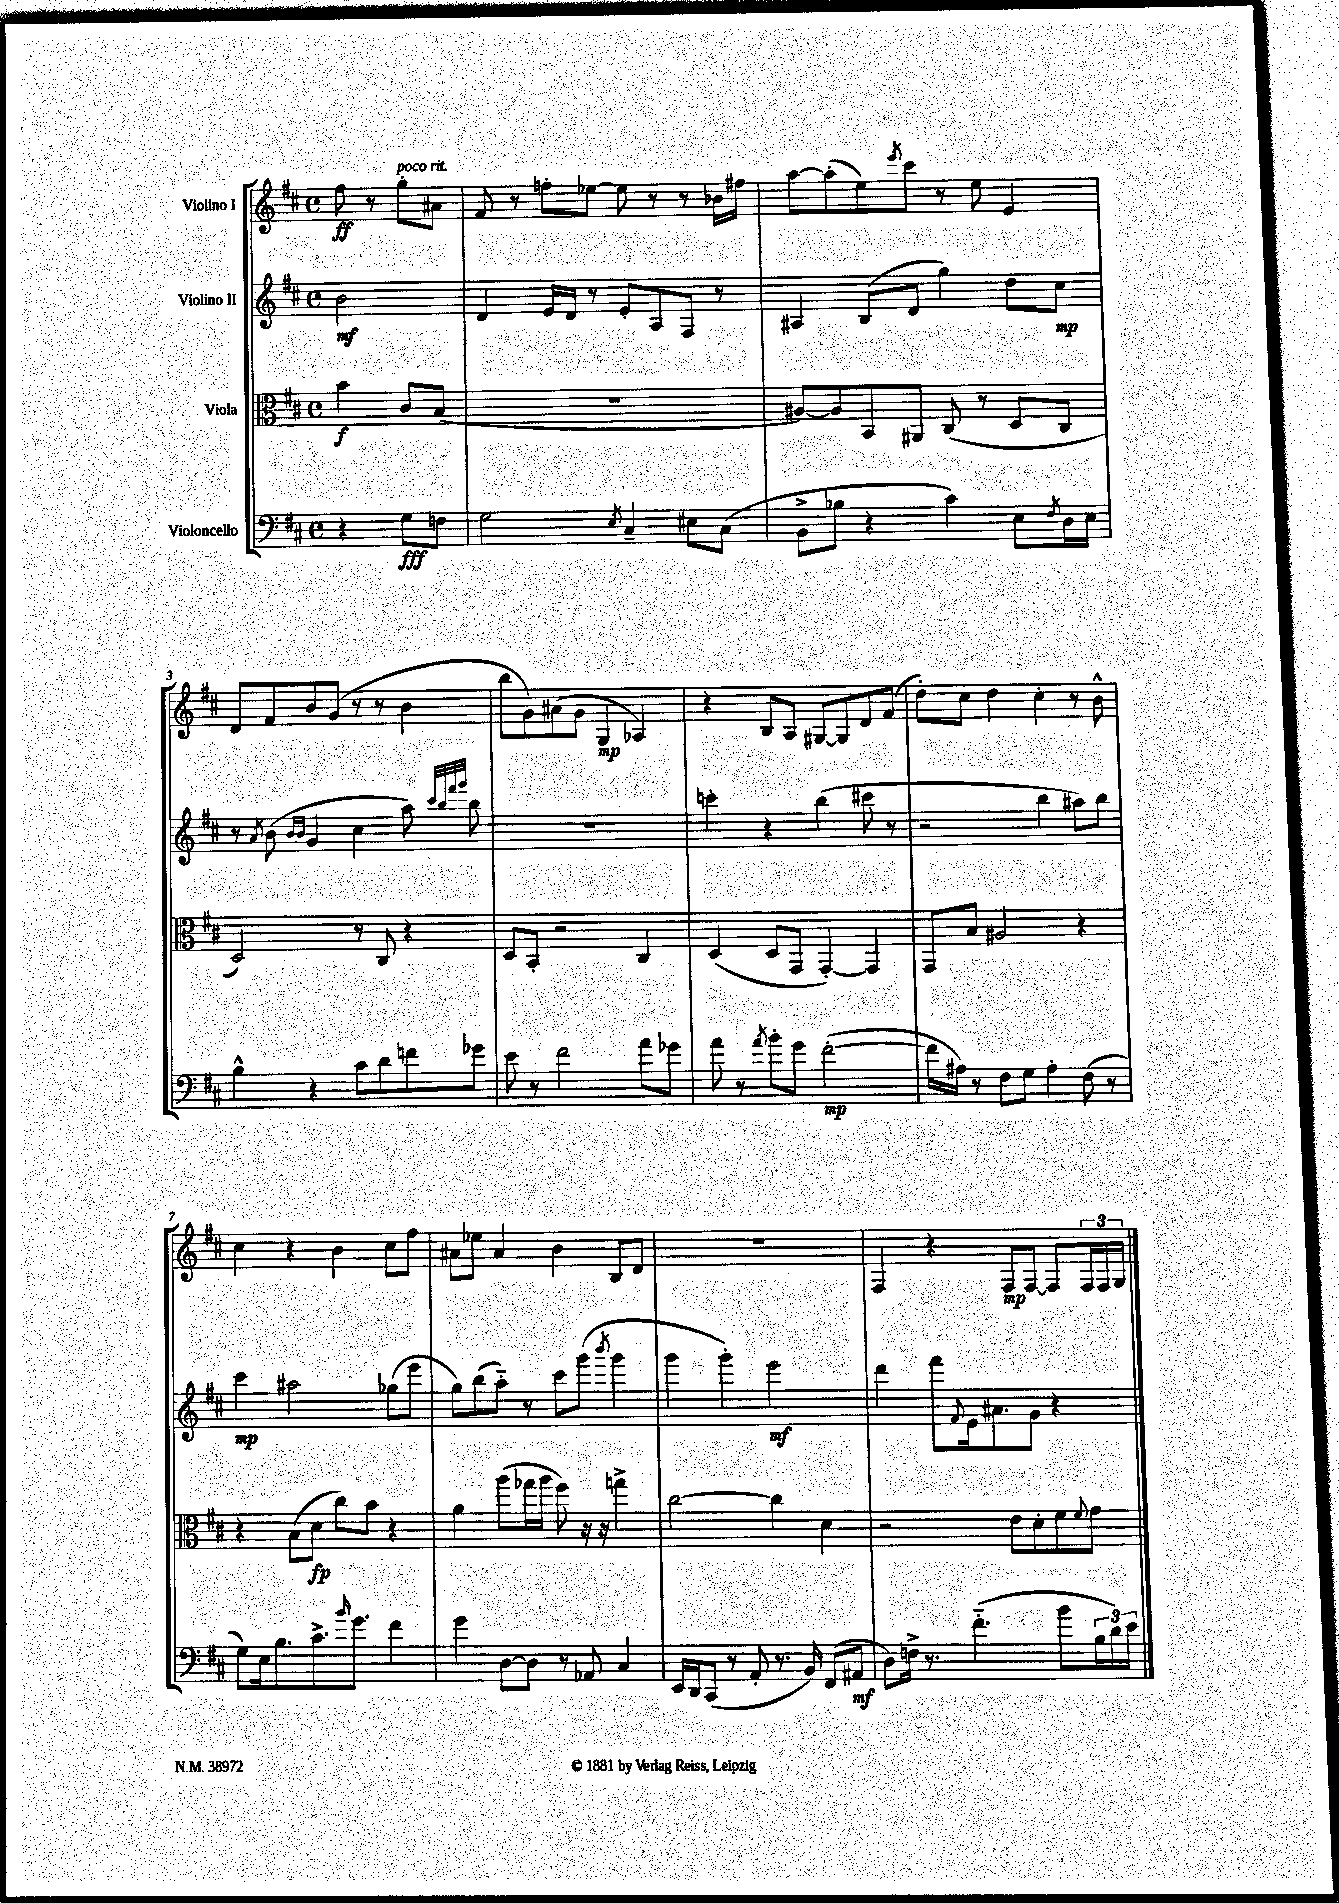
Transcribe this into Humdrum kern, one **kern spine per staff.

**kern	**kern	**kern	**kern
*staff4	*staff3	*staff2	*staff1
*clefF4	*clefC3	*clefG2	*clefG2
*k[f#c#]	*k[f#c#]	*k[f#c#]	*k[f#c#]
*M4/4	*M4/4	*M4/4	*M4/4
*met(c)	*met(c)	*met(c)	*met(c)
4r	4b	2b	8ff#
.	.	.	8r
8G	8c#	.	8gg'
8F	(8B	.	8a#
=	=	=	=
2G	1r	4d	8f#
.	.	.	8r
.	.	16e	8ff'
.	.	16d	.
.	.	8r	[8ee-
8qE	.	.	.
4C#~	.	8e'	8ee-]
.	.	8A	8r
8E#	.	8F#	8r
(8C#	.	8r	16b-
.	.	.	16ff#
=	=	=	=
8BB^	[8A#)	4A#	[8aa
8B-	8A#]	.	(8aa']
4r	8BB	(8B	8ee)
.	.	.	8qeee
.	8AA#	8d	8ccc#
4c#)	(8C#	4gg)	8r
.	8r	.	8ee
8E	8D	8dd	4e
8qF#	.	.	.
16D	8C#	8cc#	.
16E	.	.	.
=	=	=	=
4B^^	2D)	8r	8d
.	.	8qa	.
.	.	(8b	8f#
.	.	16qqb	.
.	.	16qqb	.
4r	.	4g	8b
.	.	.	(8g
8c#	8r	4cc#	8r
8d	8C#	.	8r
8f	4r	8aa)	4b
.	.	32qqccc#	.
.	.	32qqbb	.
.	.	32qqfff#	.
.	.	32qqggg	.
8g-	.	8bb	.
=	=	=	=
8e	8D	1r	8bb
8r	8BB'	.	8g)
2f#	2r	.	(8a#
.	.	.	8g
.	.	.	4G
8a	4C#	.	4A-)
8g-	.	.	.
=	=	=	=
8a	(4D	4ccc'	4r
8r	.	.	.
8qa	.	.	.
8b'	8D	4r	8B
8g	8GG	.	8A
([2f#'	[4GG')	(4bb	[8G#
.	.	.	8G#]
.	4GG]	8ccc#	8d
.	.	8r	(8f#
=	=	=	=
16f#]	8GG	2r	8dd')
16A#)	.	.	.
8r	8B	.	8cc#
8F#	2A#	.	4dd
8G	.	.	.
4A#'	.	4bb	4cc#'
(8F#	4r	8aa#)	8r
8r	.	8bb	8b^^
=	=	=	=
8G)	4r	4ccc#	4cc#
16E	.	.	.
8.B	.	.	.
.	(8B	2aa#	4r
8.c#^	8d	.	.
.	8cc#)	.	4b
16qqb	.	.	.
8.g	.	.	.
.	8b	.	.
4f#	4r	(8gg-	8cc#
.	.	8eee	8ff#
=	=	=	=
4g	4a	8gg)	8a#
.	.	(8bb	8ee-
[8D	(8aa	8aa'~)	4a#
8D]	16gg-	8r	.
.	16aa	.	.
8r	8ff#)	8ccc#	4b
8AA-	16r	(8ggg	.
.	16r	.	.
.	.	8qbbb	.
4C#	4gg^	4ggg	8B
.	.	.	8d
=	=	=	=
16EE	[2cc#	4ggg	1r
16DD	.	.	.
(8CC#	.	.	.
8r	.	4ggg')	.
8AA'	.	.	.
8.r	4cc#]	2eee	.
16BB)	.	.	.
(8FF#	4d	.	.
8AA#	.	.	.
=	=	=	=
8D)	2r	4ddd	4F#
16F^	.	.	.
8.r	.	.	.
.	.	8fff#	4r
.	.	8qqf#	.
(4.f#'~	.	16e	.
.	.	8.a#	.
.	8e	.	8F#
.	8d'	8g	[8F#
8b	8f#	4r	8F#]
.	8qqf#	.	.
24B	8g	.	24F#
24d)	.	.	24F#
24e	.	.	24G
==	==	==	==
*-	*-	*-	*-
